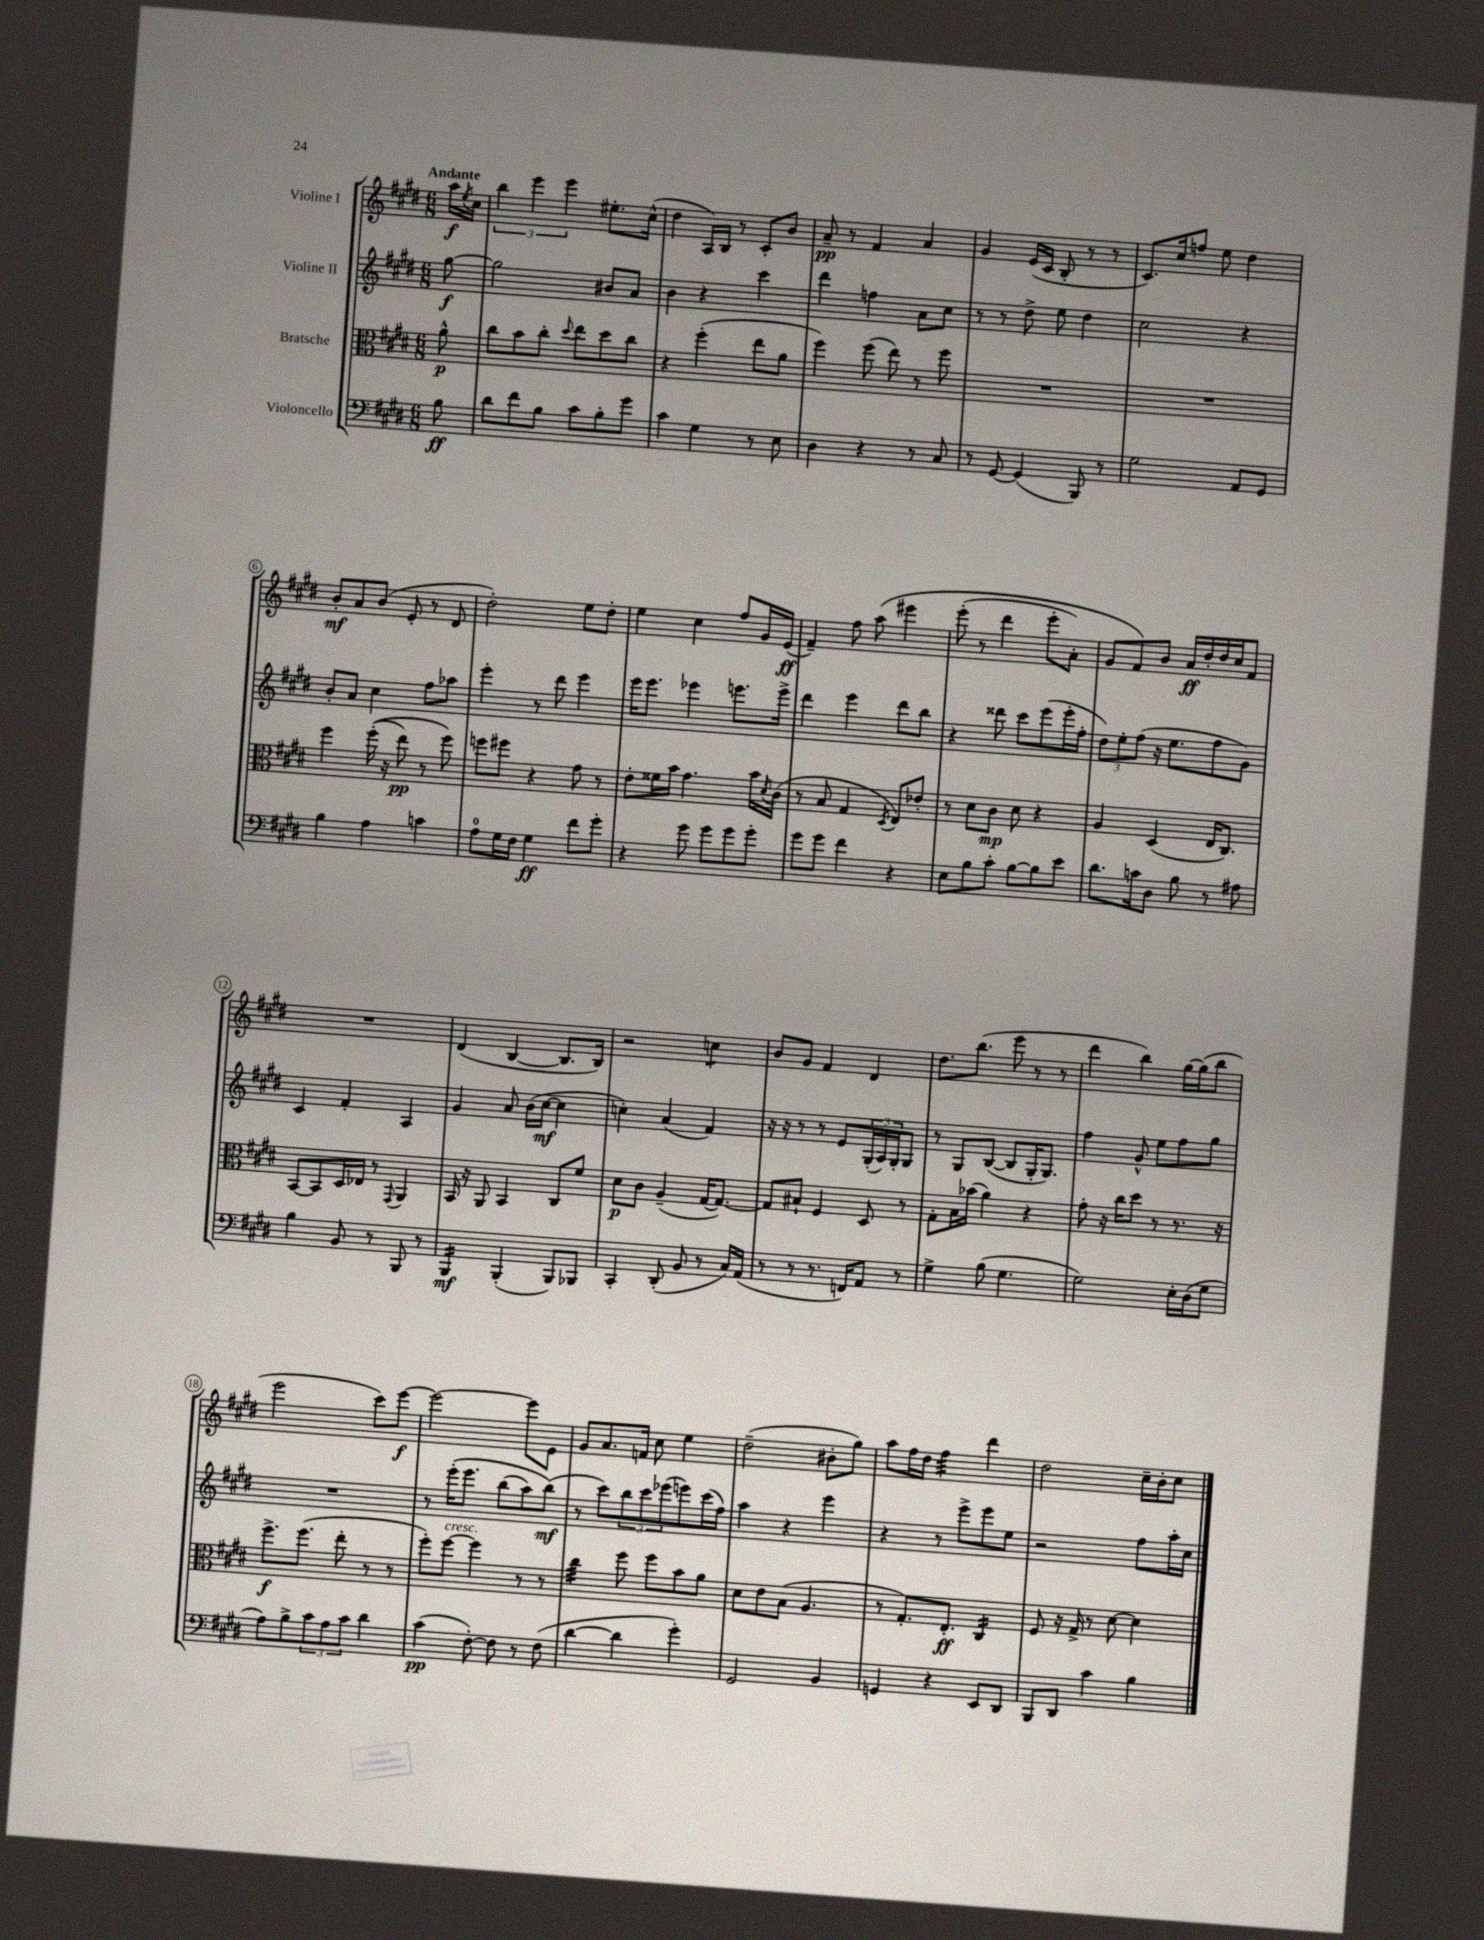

**kern	**kern	**kern	**kern
*staff4	*staff3	*staff2	*staff1
*clefF4	*clefC3	*clefG2	*clefG2
*k[f#c#g#d#]	*k[f#c#g#d#]	*k[f#c#g#d#]	*k[f#c#g#d#]
*M6/8	*M6/8	*M6/8	*M6/8
8B\	8a^^\	[8gg#\	16aa\LL
.	.	.	8qee/
.	.	.	16cc#\JJ
=	=	=	=
8d#\L	8cc#\L	2gg#\]	6bb\
8f#\	8b\	.	.
.	.	.	6eee\
8B\J	8cc#'\J	.	.
.	.	.	6eee\
.	8qqdd#/	.	.
8c#\L	8ee\L	.	.
8B'\	8dd#\	8b#/L	8.ee#'\L
8g#\J	8cc#\J	8a/J	.
.	.	.	(16cc#^^\Jk
=	=	=	=
4c#\	4r	4b\	4dd#\
4G#\	(4ff#'\	4r	16A/LL)
.	.	.	16B/JJ
.	.	.	8r
8r	8ee\L	4ccc#\	8c#'/L
8E\	8a\J	.	8b/J
=	=	=	=
4D#\	4ff#\)	4ddd#\	8a~/
.	.	.	8r
4r	(8ff#\	4ff\	4f#/
.	8ee\)	.	.
8r	8r	8a\L	4a/
8C#/	8ff#\	8cc#\J	.
=	=	=	=
8r	2.r	8r	4g#/
[8GG#/	.	8r	.
(4GG#/]	.	8dd#^\	(16e/LL
.	.	.	16c#/JJ
.	.	8ee\	8B'/
8BBB/)	.	4dd#\	8r
8r	.	.	8r
=	=	=	=
2G#\	2.r	2cc#\	8.c#/L)
.	.	.	16cc#/k
.	.	.	8ff/J
.	.	.	8ee\
8AA/L	.	4r	4dd#\
8GG#/J	.	.	.
=	=	=	=
4B\	4ff#\	8b'/L	8b'/L
.	.	8a/J	8a/
4A\	&((16ff#'\	4cc#\	(8b/J
.	16r	.	.
.	8ee\)	.	8e'/
4c\	8r	8ff#\L	8r
.	8ff#\&)	8aa-\J	8d#/
=	=	=	=
8A\L	8ff\L	4eee'\	2dd#'\)
16G#\L	8ff#\J	.	.
16F#\JJ	.	.	.
4G#\	4r	8r	.
.	.	8ddd#\	.
8f#\L	8g#\	4eee\	8ee\L
8g#'\J	8r	.	8dd#'\J
=	=	=	=
4r	8e'\L	16eee\LK	4ee\
.	.	8.eee\J	.
.	16f##\L	.	.
.	16b\JJ	.	.
8g#\	4.g#\	4eee-\	4cc#\
8g#\L	.	.	.
8g#\	.	8.eee\L	8ff#/L
8g#'\J	16b\LL	.	16g#/L
.	8qd#/	.	.
.	(16c#\JJ	16eee^\Jk	(16e/JJ
=	=	=	=
8g#\L	8r	4ddd#\	4f#~/)
8g#\J	8B/	.	.
4f#\	4G#/	4eee\	8ff#\
.	.	.	&(8aa\
.	8qD#/	.	.
4r	8E/L)	8ddd#\L	4eee#\
.	8e-'/J	8bb\J	.
=	=	=	=
8E\L	8r	4r	(8eee'\
8B\	8d#\L	.	8r
8c#'\J	8c#\J	8ddd##\	4ddd#\
[8B\L	8d#\	8ccc#\L	.
8B\]	4r	(8eee\	8eee'\L
8e\J	.	16eee'\L	8a'\J)
.	.	16ff#'\JJ	.
=	=	=	=
8.d#\L	4A/	12dd#\L)	8g#/L
.	.	12ee'\	.
.	.	.	8f#/&)
.	.	(12ff#\J	.
16c\k	.	.	.
8D#\J	(4D#/	16r	8b/J
.	.	8.ee\L	.
8B\	.	.	16a/LL
.	.	.	16dd#'/
8r	16E/LK	8ff#\	16dd#/
.	8.C#/J)	.	16cc#/J
8A#\	.	8g#\J)	8f#/J
=	=	=	=
4B\	[8BB/L	4c#/	2.r
.	8BB/]	.	.
8BB/	16D#/L	4f#'/	.
.	16E-/JJ	.	.
8r	8r	.	.
.	8qqGG#/	.	.
8BBB/	4AA/	4A/	.
8r	.	.	.
=	=	=	=
4BBB/	16BB/	4g#/	(4d#/
.	16r	.	.
.	8AA/	.	.
(4BBB'/	4BB/	8a/	[4B/
.	.	(16b\LL	.
.	.	[16cc#\JJ	.
8BBB/L)	8C#/L	4cc#\]	8.B/]L
8BBB-/J	8f#/J	.	.
.	.	.	16B/Jk)
=	=	=	=
4CC#'/	8d#\L	4cc'\)	2r
.	8c#\J	.	.
(8DD#'/	(4A~/	(4a/	.
8BB/	.	.	.
8r	[16G#/LK	4f#/)	4cc\
.	8.G#/_J)	.	.
16C#/LL)	.	.	.
(16AA/JJ	.	.	.
=	=	=	=
8r	8G#/]L	16r	8b/L
.	.	16r	.
8r	8B#`/J	8r	8g#/J
8.r	4F#/	8r	4f#/
.	.	8e/L	.
16FF/LK)	.	.	.
8AA/J	8D#/	(24G#'/L	4d#/
.	.	24A/)	.
.	.	24G#'/J	.
8r	8r	8G#/J	.
=	=	=	=
4G#^\	8G#'\L	8r	8.dd#\L
.	16B\L	8G#/L	.
.	(16b-\JJ	.	(8.bb\J
(8B\	4a\)	([8B/J	.
4.G#\	.	8B/]L	8eee\
.	4r	16G#'/K	8r
.	.	8.G#/J)	.
.	.	.	8r
=	=	=	=
2G#\)	8g#'\	4ff#\	4ddd#\
.	16r	.	.
.	16cc#\LK	.	.
.	8dd#\J	8g#^^/	4bb\)
.	8r	8ee\L	.
16E'\LL	8.r	8ff#\	[16gg#\LL
(16D#\J	.	.	(16gg#\]J
8G#\J	.	8gg#\J	8bb\J
.	16r	.	.
=	=	=	=
8A\L)	8.ff#^\L	2.r	2eee\
8B^\	.	.	.
.	(8.ff#\J	.	.
12c#\	.	.	.
12A\	.	.	.
.	8ee'\	.	.
12c#\J	.	.	.
4d#\	8r	.	8ccc#\L)
.	8r	.	[8eee\J
=	=	=	=
(4c#\	8ff#'\L)	8r	2eee\_
.	[8ff#\J	&(16eee'\LK	.
.	.	8.eee\J	.
[8F#'\)	4ff#\]	.	.
8F#\]	.	(8bb\L	.
8r	8r	8aa\)	8eee\]L
(8F#\	8r	(8bb\J&)	8e\J
=	=	=	=
[4d#\	4cc#\	8r	8g#/L
.	.	8ccc#\L)	8.a/
4d#\]	8ff#\	12bb\	.
.	.	.	16f/Jk
.	.	12ccc#\	.
.	8ff#\L	.	8cc#\
.	.	(12eee-\	.
4g#'\)	8b\	8eee\)	4ee\
.	8a\J	(16ccc#\L	.
.	.	16ff#\JJ)	.
=	=	=	=
2GG#/	8d#\L	4aa\	(2dd#~\
.	8e\	.	.
.	(8B\J	4r	.
.	4.A/	.	.
4BB/	.	4eee\	8b#'\L
.	.	.	8gg#\J)
=	=	=	=
4GG/	8r	4r	8aa\L
.	8.G#'/L)	.	16ff#\L
.	.	.	16dd#\JJ
4r	.	8r	4ff#\
.	8.E'/J	.	.
.	.	8eee^\L	.
8EE/L	4C#/	8eee\	4ddd#\
8DD#/J	.	8ee\J	.
=	=	=	=
8BBB/L	8F#/	2r	2dd#\
8DD#/J	16r	.	.
.	16G#^/	.	.
4c#\	8r	.	.
.	[8d#\	.	.
4B\	4d#\]	8ff#\L	16cc#~\LL
.	.	.	16b'\J
.	.	16aa'\L	8cc#\J
.	.	16cc#\JJ	.
==	==	==	==
*-	*-	*-	*-
